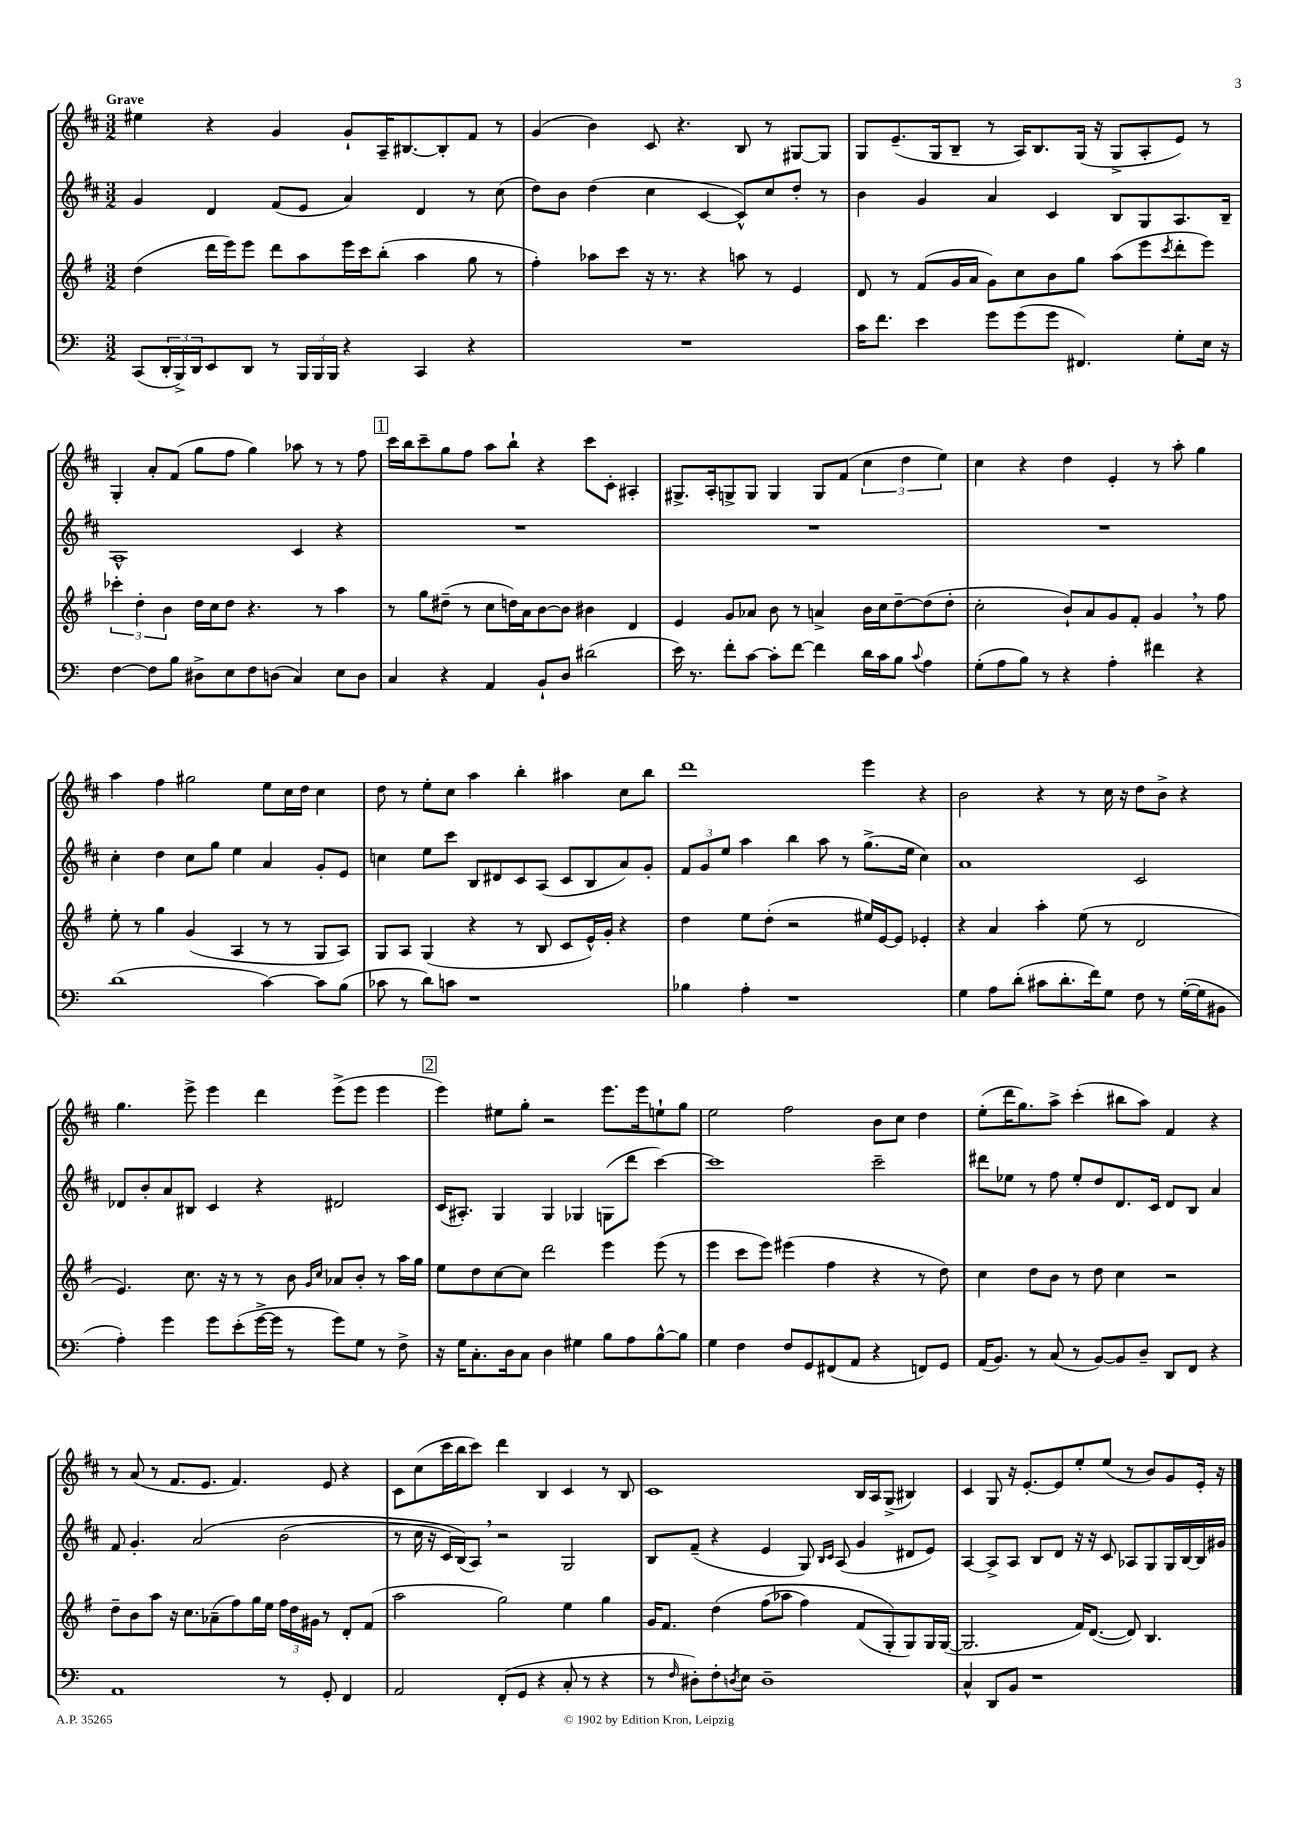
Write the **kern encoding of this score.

**kern	**kern	**kern	**kern
*part4	*part3	*part2	*part1
*staff4	*staff3	*staff2	*staff1
*clefF4	*clefG2	*clefG2	*clefG2
*k[]	*k[f#]	*k[f#c#]	*k[f#c#]
*M3/2	*M3/2	*M3/2	*M3/2
=1	=1	=1	=1
!	!	!	!LO:TX:a:B:t=Grave
(8CC/L	(4dd\	4g/	4ee#X\
24DD'/L	.	.	.
24BBB^/)	.	.	.
24DD/J	.	.	.
8EE/	16ddd\LL	4d/	4r
.	16eee\J)	.	.
8DD/J	8eee\J	.	.
8r	8ddd\L	(8f#/L	4g/
24BBB/LL	8aa\	8e/J	.
24BBB/	.	.	.
24BBB/JJ	.	.	.
4r	16eee\L	4a/)	8g`/L
.	16ccc\J	.	.
.	(8bb'\J	.	16A~/K
.	.	.	[8.B#X/
4CC/	4aa\	4d/	.
.	.	.	8B#'/]
4r	8gg\	8r	8f#/J
.	8r	(8cc#\	8r
=2	=2	=2	=2
1.r	4ff#'\)	8dd\L)	(4g/
.	.	8b\J	.
.	8aa-X\L	(4dd\	4b\)
.	8ccc\J	.	.
.	16r	4cc#\	8c#/
.	8.r	.	.
.	.	.	4.r
.	4r	[4c#/	.
.	8aan\	8c#^^/L])	8B/
.	8r	8cc#/	8r
.	4e/	8dd'/J	[8G#X/L
.	.	8r	8G#/J]
=3	=3	=3	=3
16c\KL	8d/	4b\	8G/L
8.f\J	.	.	.
.	8r	.	(8.e~/
4e\	(8f#/L	4g/	.
.	.	.	16G/k
.	16g/L	.	8B~/J
.	16a/JJ	.	.
8g\L	8g\L)	4a/	8r
(8g\	8cc\	.	16A/KL)
.	.	.	8.B/
8g\J	8b\	4c#/	.
4.FF#X/)	8gg\J	.	(16G/Jk
.	.	.	16r
.	(8aa\L	8B/L	8G^/L
.	8eee\	8G/	8A'/
.	8qccc/	.	.
8G'\L	8ddd'\	8.A/	8e/J)
16E\Jk	8eee\J)	.	8r
16r	.	16B~/Jk	.
!!LO:LB:g=z
=4	=4	=4	=4
[4F\	6ccc-X'\	1A^^	4G'/
.	6dd'\	.	.
8F\L]	.	.	8a'/L
.	6b\	.	.
8B\J	.	.	(8f#/J
8D#X^\L	16dd\LL	.	8gg\L
.	16cc\J	.	.
8E\	8dd\J	.	8ff#\J
8F\	4.r	.	4gg\)
(8Dn\J	.	.	.
4C/)	.	4c#/	8aa-X\
.	8r	.	8r
8E\L	4aa\	4r	8r
8D\J	.	.	8ff#\
!!LO:REH:place=s1:t=1
=5	=5	=5	=5
4C/	8r	1.r	16ccc#\LL
.	.	.	16bb\J
.	8gg\L	.	8ccc#~\
4r	(8dd#X~\J	.	8gg\
.	8r	.	8ff#\J
4AA/	8cc\L	.	8aa\L
.	16ddn\L)	.	8bb`\J
.	16a\J	.	.
8BB`/L	[8b\	.	4r
8D/J	8b\J]	.	.
(2d#X\	4b#X\	.	8ccc#\L
.	.	.	8c#'\J
.	4d/	.	4A#X'/
=6	=6	=6	=6
16e\)	4e/	1.r	8.G#X^/L
8.r	.	.	.
.	.	.	16A'/k
8f'\L	8g/L	.	8Gn^/
[8c\J	8a-X/J	.	8G/J
8c'\L]	8b\	.	4G/
[8f\J	8r	.	.
4f\]	4an^/	.	8G/L
.	.	.	(8f#/J
16d\LL	16b\LL	.	6cc#\
16c\J	16cc\J	.	.
8B\J	[8dd~\	.	.
.	.	.	6dd\
8qqc/	.	.	.
4A\	(8dd\]	.	.
.	.	.	6ee\)
.	8dd'\J	.	.
=7	=7	=7	=7
(8G'\L	2cc'\	1.r	4cc#\
8A\	.	.	.
8B\J)	.	.	4r
8r	.	.	.
4r	8b`/L)	.	4dd\
.	8a/	.	.
4A'\	8g/	.	4e'/
.	8f#'/J	.	.
4f#X\	4g,/	.	8r
.	.	.	8aa'\
4r	8r	.	4gg\
.	8ff#\	.	.
!!LO:LB:g=z
=8	=8	=8	=8
(1d	8ee'\	4cc#'\	4aa\
.	8r	.	.
.	4gg\	4dd\	4ff#\
.	(4g/	8cc#\L	2gg#X\
.	.	8gg\J	.
.	4A/	4ee\	.
[4c\)	8r	4a/	8ee\L
.	8r	.	16cc#\L
.	.	.	16dd\JJ
8c\L]	8G/L	8g'/L	4cc#\
(8B\J	8A/J)	8e/J	.
=9	=9	=9	=9
8c-X\	8G/L	4ccn\	8dd\
8r	8A/J	.	8r
8d\L)	(4G/	8ee\L	8ee'\L
8cn\J	.	8ccc#\J	8cc#\J
1r	4r	8B/L	4aa\
.	.	8d#X/	.
.	8r	8c#/	4bb'\
.	8B/	(8A/J	.
.	8c/L	8c#/L	4aa#X\
.	16e^^/L)	8B/	.
.	16g'/JJ	.	.
.	4r	8a/)	8cc#\L
.	.	8g'/J	8bb\J
=10	=10	=10	=10
4B-X\	4dd\	12f#/L	1ddd
.	.	12g/	.
.	.	12ee/J	.
4A'\	8ee\L	4aa\	.
.	(8dd'\J	.	.
1r	2r	4bb\	.
.	.	8aa\	.
.	.	8r	.
.	16ee#X/LL)	(8.gg^\L	4eee\
.	[16e/J	.	.
.	8e/J]	.	.
.	.	16ee\Jk	.
.	4e-X'/	4cc#\)	4r
=11	=11	=11	=11
4G\	4r	1a	2b\
8A\L	4a/	.	.
(8d'\J	.	.	.
8c#X\L	4aa'\	.	4r
8.d'\	.	.	.
.	(8ee\	.	8r
16f\k)	.	.	.
8G\J	8r	.	16cc#\
.	.	.	16r
8F\	2d/	2c#/	8dd\L
8r	.	.	8b^\J
([16G'\LL	.	.	4r
16G\J]	.	.	.
8BB#X\J	.	.	.
!!LO:LB:g=z
=12	=12	=12	=12
4A'\)	4.e/)	8d-X/L	4.gg\
.	.	8b'/	.
4g\	.	8a/	.
.	8.cc\	8B#X/J	8eee^\
8g\L	.	4c#/	4eee\
.	16r	.	.
(8e'\	8r	.	.
[16g^\L	8r	4r	4ddd\
16g\JJ]	.	.	.
8r	8b\	.	.
.	16qqg/LL	.	.
.	16qqcc/JJ	.	.
8g\L)	8a-X/L	2d#X/	(8eee^\L
8G\J	8b'/J	.	8eee\J
8r	8r	.	4eee\
8F^\	16aa\LL	.	.
.	16gg\JJ	.	.
!!LO:REH:place=s1:t=2
=13	=13	=13	=13
16r	8ee\L	(16c#/KL	4eee\)
16G\KL	.	8.A#X'/J)	.
8.C'\	8dd\	.	.
.	[8cc\	4G/	8ee#X\L
16D\k	.	.	.
8C\J	8cc\J]	.	8gg'\J
4D\	2ddd\	4G/	2r
4G#X\	.	4G-X/	.
8B\L	4eee\	(8Gn\L	8.eee\L
8A\	.	8ddd\J	.
.	.	.	16eee\k
[8B^^\	(8eee\	[4ccc#\)	8een`\
8B\J]	8r	.	8gg\J
=14	=14	=14	=14
4G\	4eee\	1ccc#]	2ee\
4F\	8ccc\L	.	.
.	8eee\J)	.	.
8F/L	(4eee#X\	.	2ff#\
8GG/	.	.	.
(8FF#X/	4ff#\	.	.
8AA/J	.	.	.
4r	4r	2ccc#~\	8b\L
.	.	.	8cc#\J
8FFn/L)	8r	.	4dd\
8GG/J	8dd\)	.	.
=15	=15	=15	=15
(16AA/KL	4cc\	8ddd#X\L	(8ee'\L
8.BB/J)	.	.	.
.	.	8ee-X\J	16ddd\K
.	.	.	8.gg\)
8r	8dd\L	8r	.
(8C/	8b\J	8ff#\	8aa^\J
8r	8r	8ee-'/L	(4ccc#'\
[8BB/L)	8dd\	8dd/	.
8BB/]	4cc\	8.d/	8bb#X\L
8D~/J	.	.	8aa\J)
.	.	16c#/Jk	.
8DD/L	2r	8d/L	4f#/
8FF/J	.	8B/J	.
4r	.	4a/	4r
!!LO:LB:g=z
=16	=16	=16	=16
1AA	8dd~\L	8f#/	8r
.	8b\	4.g'/	(8a/
.	8aa\J	.	8r
.	16r	.	8.f#/L
.	8.cc\L	.	.
.	.	(2a/	.
.	.	.	8.e/J
.	(8a-X~\	.	.
.	8ff#\)	.	4.f#/)
.	16gg\L	.	.
.	16ee\JJ	.	.
8r	24ff#\LL	(2b\	.
.	24dd\	.	.
.	24g#X\JJ	.	.
8GG'/	8r	.	8e/
4FF/	8d'/L	.	4r
.	(8f#/J	.	.
=17	=17	=17	=17
2AA/	2aa\	8r	8c#\L
.	.	16cc#\	(8cc#\
.	.	16r	.
.	.	16c#/LL)	16ccc#\L
.	.	(16B/J)	16bb\J
.	.	8A,/J)	8ccc#\J)
(8FF'/L	2gg\)	2r	4ddd\
8GG/J	.	.	.
4r	.	.	4B/
8C'/	4ee\	2G/	4c#/
8r	.	.	.
4r	4gg\	.	8r
.	.	.	8B/
=18	=18	=18	=18
8r	16g/KL	8B/L	1c#
.	8.f#/J	.	.
16qqF/	.	.	.
8D#X'\L)	.	(8f#~/J	.
8F'\	(4dd\	4r	.
8qDn/	.	.	.
8E\J	.	.	.
1D~	(8ff#\L	4e/	.
.	8aa-X\J	.	.
.	4ff#\)	8G/)	.
.	.	16qqB/LL	.
.	.	16qqc#/JJ	.
.	.	(8A/	.
.	(8f#/L	4g/	16B/LL
.	.	.	16A/J
.	8G'/)	.	(8G^/J
.	8G/)	8d#X/L	4B#X/)
.	16G/L	8e/J)	.
.	([16G/JJ	.	.
=19	=19	=19	=19
4C^^/	2.G/]	[4A/	4c#/
8DD/L	.	8A^/L]	8G/
8BB/J	.	8A/J	16r
.	.	.	[8.e'/L
1r	.	8B/L	.
.	.	8d/J	8e/]
.	16f#/KL)	16r	8ee'/
.	([8.d/J	16r	.
.	.	8c#/	(8ee/J
.	8d/])	8A-X/L	8r
.	4.B/	8G/	8b/L)
.	.	16G/L	8g/
.	.	[16B/	.
.	.	16B/]	16e'/Jk
.	.	16g#X/JJ	16r
==	==	==	==
*-	*-	*-	*-
